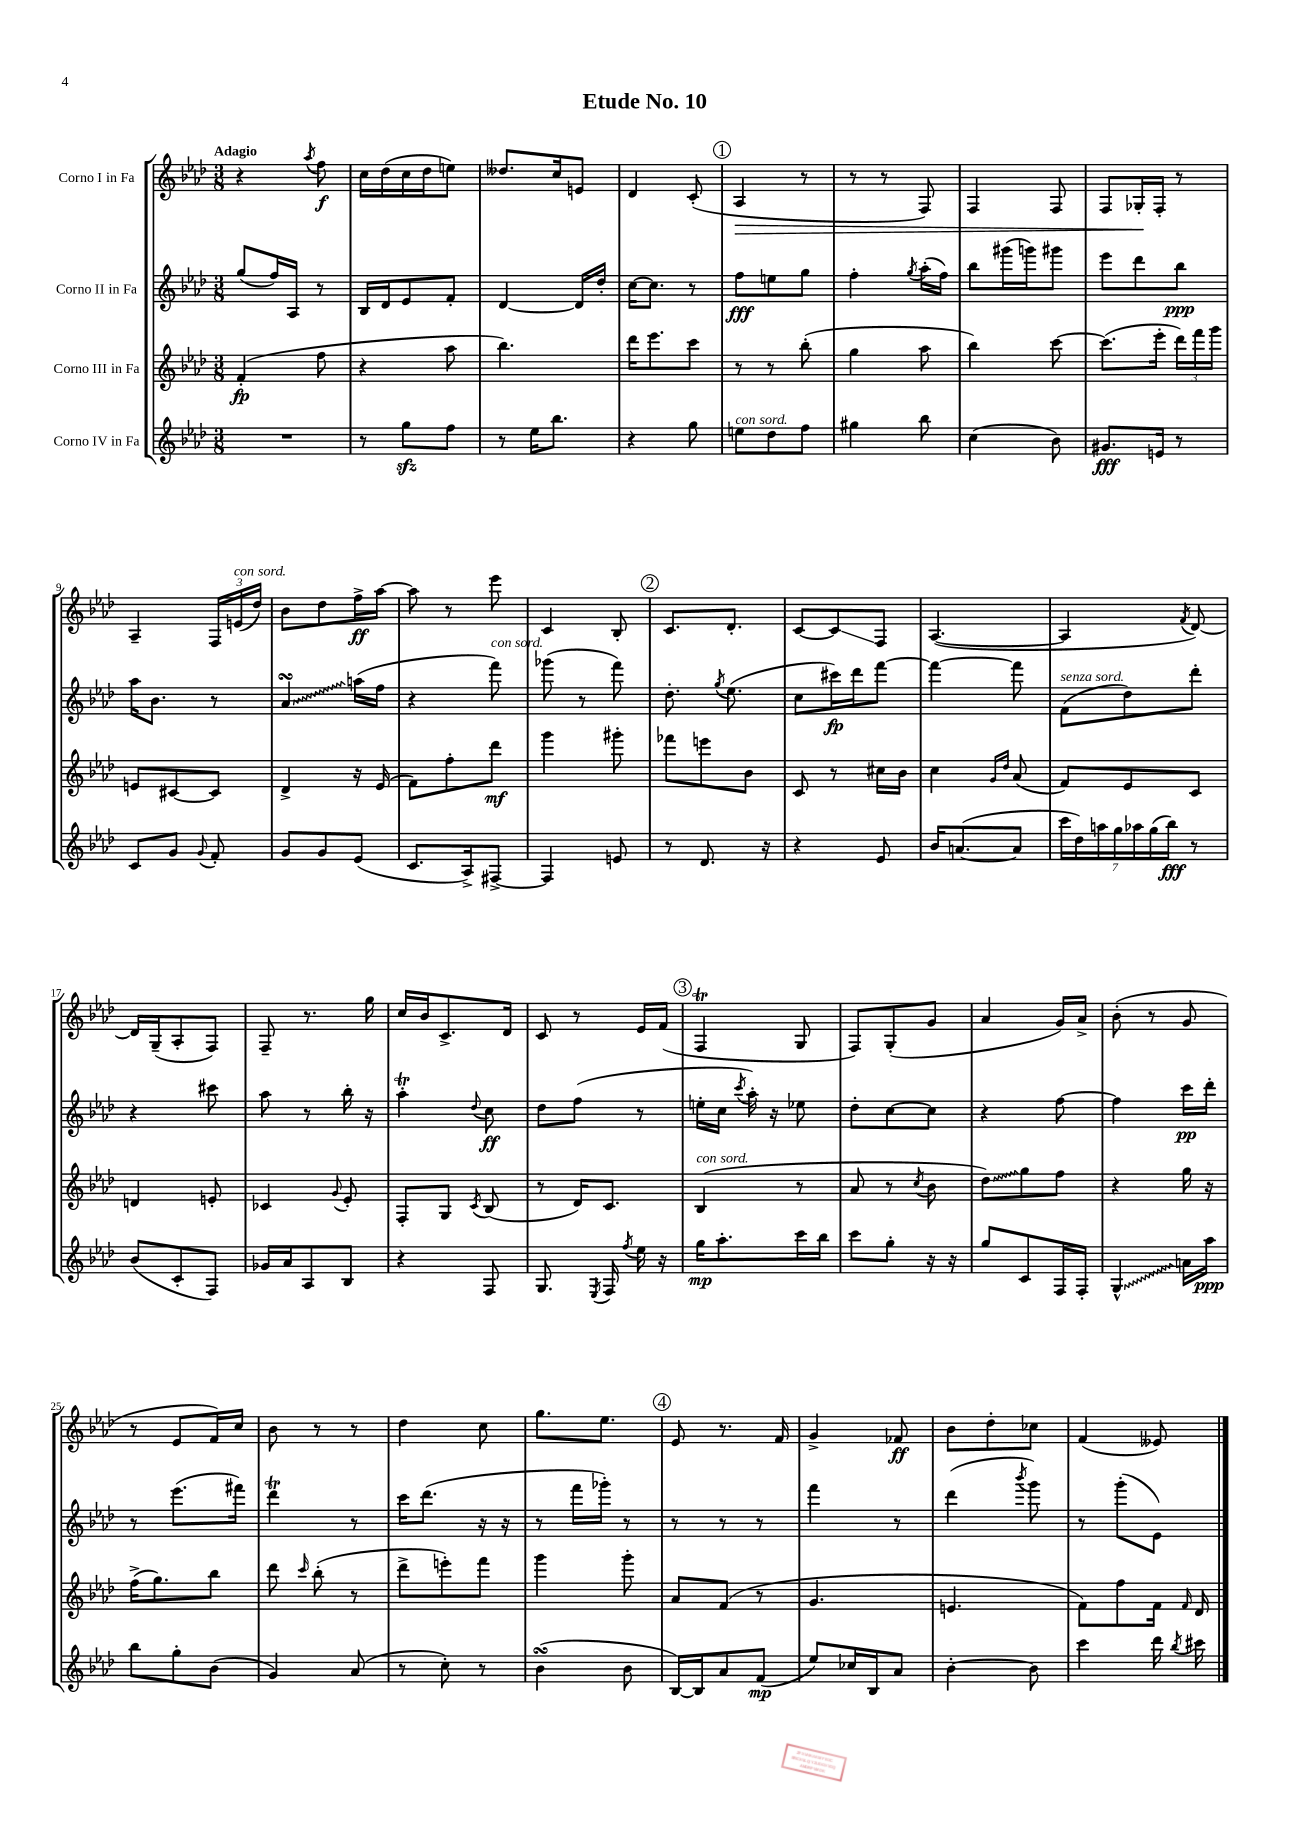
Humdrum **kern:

**kern	**kern	**kern	**kern
*staff4	*staff3	*staff2	*staff1
*clefG2	*clefG2	*clefG2	*clefG2
*k[b-e-a-d-]	*k[b-e-a-d-]	*k[b-e-a-d-]	*k[b-e-a-d-]
*M3/8	*M3/8	*M3/8	*M3/8
4.r	(4f'	(8gg	4r
.	.	16ff)	.
.	.	16A-	.
.	.	.	8qaa-
.	8ff	8r	8ff
=	=	=	=
8r	4r	16B-	16cc
.	.	16d-	(16dd-
8gg	.	8e-	16cc
.	.	.	16dd-
8ff	8aa-	8f'	8ee)
=	=	=	=
8r	4.bb-)	[4d-	8.dd--
16ee-	.	.	.
8.bb-	.	.	16cc
.	.	16d-]	8e
.	.	16dd-'	.
=	=	=	=
4r	16ddd-	[16cc	4d-
.	8.eee-	8.cc]	.
8gg	8ccc	8r	(8c'
=	=	=	=
8ee	8r	8ff	4A-
8dd-	8r	8ee	.
8ff	(8bb-'	8gg	8r
=	=	=	=
4gg#	4gg	4ff'	8r
.	.	.	8r
.	.	8qgg	.
8bb-	8aa-	(16aa-'	8F)
.	.	16ff)	.
=	=	=	=
(4cc	4bb-)	8bb-	4F
.	.	(16ggg#	.
.	.	16ggg)	.
8b-)	[8ccc	8ggg#	8F
=	=	=	=
8.g#	(8.ccc]	8eee-	8F
.	.	8ddd-	16G-'
16e	16eee-'	.	16F'
8r	24ddd-)	8bb-	8r
.	24fff	.	.
.	24ggg	.	.
=	=	=	=
8c	8e	16aa-	4A-~
.	.	8.b-	.
8g	[8c#	.	.
8qqg	.	.	.
8f'	8c#]	8r	24F
.	.	.	(24e
.	.	.	24dd-)
=	=	=	=
8g	4d-^	4a-	8b-
8g	.	.	8dd-
(8e-	16r	(16aa	16ff^
.	(16e-	16ff	[16aa-
=	=	=	=
8.c	8f)	4r	8aa-]
.	8ff'	.	8r
16A-^)	.	.	.
[8F#^	8ddd-	8fff)	8eee-
=	=	=	=
4F#]	4ggg	(8ggg-	4c
.	.	8r	.
8e	8ggg#'	8fff)	8B-'
=	=	=	=
8r	8fff-	8.dd-'	8.c
8.d-	8eee	.	.
.	.	8qgg	.
.	.	(8.ee-	8.d-'
.	8b-	.	.
16r	.	.	.
=	=	=	=
4r	8c	8cc	[8c
.	8r	16ccc#)	8c]
.	.	16ddd-	.
8e-	16cc#	[8fff	8F
.	16b-	.	.
=	=	=	=
16b-	4cc	4fff_	([4.A-
([8.a	.	.	.
.	16qqg	.	.
.	16qqdd-	.	.
8a]	(8a-	8fff]	.
=	=	=	=
28ccc	8f)	(8f	4A-]
28dd-)	.	.	.
28aa	.	.	.
28gg	.	.	.
.	8e-	8dd-)	.
28aa-	.	.	.
(28gg	.	.	.
28bb-)	.	.	.
.	.	.	8qf
8r	8c	8ddd-'	[8d-)
=	=	=	=
(8b-	4d	4r	16d-]
.	.	.	(16G~
8c'	.	.	8A-'
8F)	8e'	8ccc#	8F)
=	=	=	=
16g-	4c-	8aa-	8F~
16a-	.	.	.
8A-	.	8r	8.r
.	8qqg	.	.
8B-	8e-'	16bb-'	.
.	.	16r	16gg
=	=	=	=
4r	8F'	4aa-'	16cc
.	.	.	16b-
.	8G	.	8.c^
.	8qc	8qqdd-	.
8F	(8B-	8cc	.
.	.	.	16d-
=	=	=	=
8.G	8r	8dd-	8c
.	16d-)	(8ff	8r
8qE-	.	.	.
16F	8.c	.	.
8qff	.	.	.
16ee-	.	8r	16e-
16r	.	.	(16f
=	=	=	=
16gg	(4B-	16ee'	4F
8.aa-'	.	16cc	.
.	.	8qccc	.
.	.	16aa-')	.
.	.	16r	.
16ccc	8r	8ee-	8G
16bb-	.	.	.
=	=	=	=
8ccc	8a-	8dd-'	8F)
8gg'	8r	[8cc	(8G'
.	8qcc	.	.
16r	8b-	8cc]	8g
16r	.	.	.
=	=	=	=
8gg	8dd-)	4r	4a-
8c	8gg	.	.
16F	8ff	[8ff	16g)
16F'	.	.	16a-^
=	=	=	=
4G^^	4r	4ff]	(8b-'
.	.	.	8r
16a	16gg	16ccc	8g
16aa-	16r	16ddd-'	.
=	=	=	=
8bb-	(16ff^	8r	8r
.	8.gg)	.	.
8gg'	.	(8.eee-	8e-
(8b-	8bb-	.	16f)
.	.	16fff#)	16cc
=	=	=	=
4g)	8ddd-	4ddd-	8b-
.	16qqccc	.	.
.	(8bb-'	.	8r
(8a-	8r	8r	8r
=	=	=	=
8r	8ddd-^	16ccc	4dd-
.	.	(8.ddd-	.
8cc')	8eee')	.	.
8r	8fff	16r	8cc
.	.	16r	.
=	=	=	=
(4b-	4ggg	8r	8.gg
.	.	16fff	.
.	.	16ggg-')	8.ee-
8b-	8ggg'	8r	.
=	=	=	=
[16B-)	8a-	8r	8e-
16B-]	.	.	.
8a-	(8f	8r	8.r
(8f	8r	8r	.
.	.	.	16f
=	=	=	=
8ee-)	4.g	4fff	4g^
16cc-	.	.	.
16B-	.	.	.
8a-	.	8r	8f-
=	=	=	=
[4b-'	4.e	(4ddd-	8b-
.	.	.	8dd-'
.	.	8qbbb-	.
8b-]	.	8ggg)	8cc-
=	=	=	=
4ccc	8f)	8r	(4f
.	8ff	(8ggg'	.
16ddd-	16f	8e-)	8e--)
8qbb-	16qqf	.	.
16ccc#	16d-	.	.
==	==	==	==
*-	*-	*-	*-
